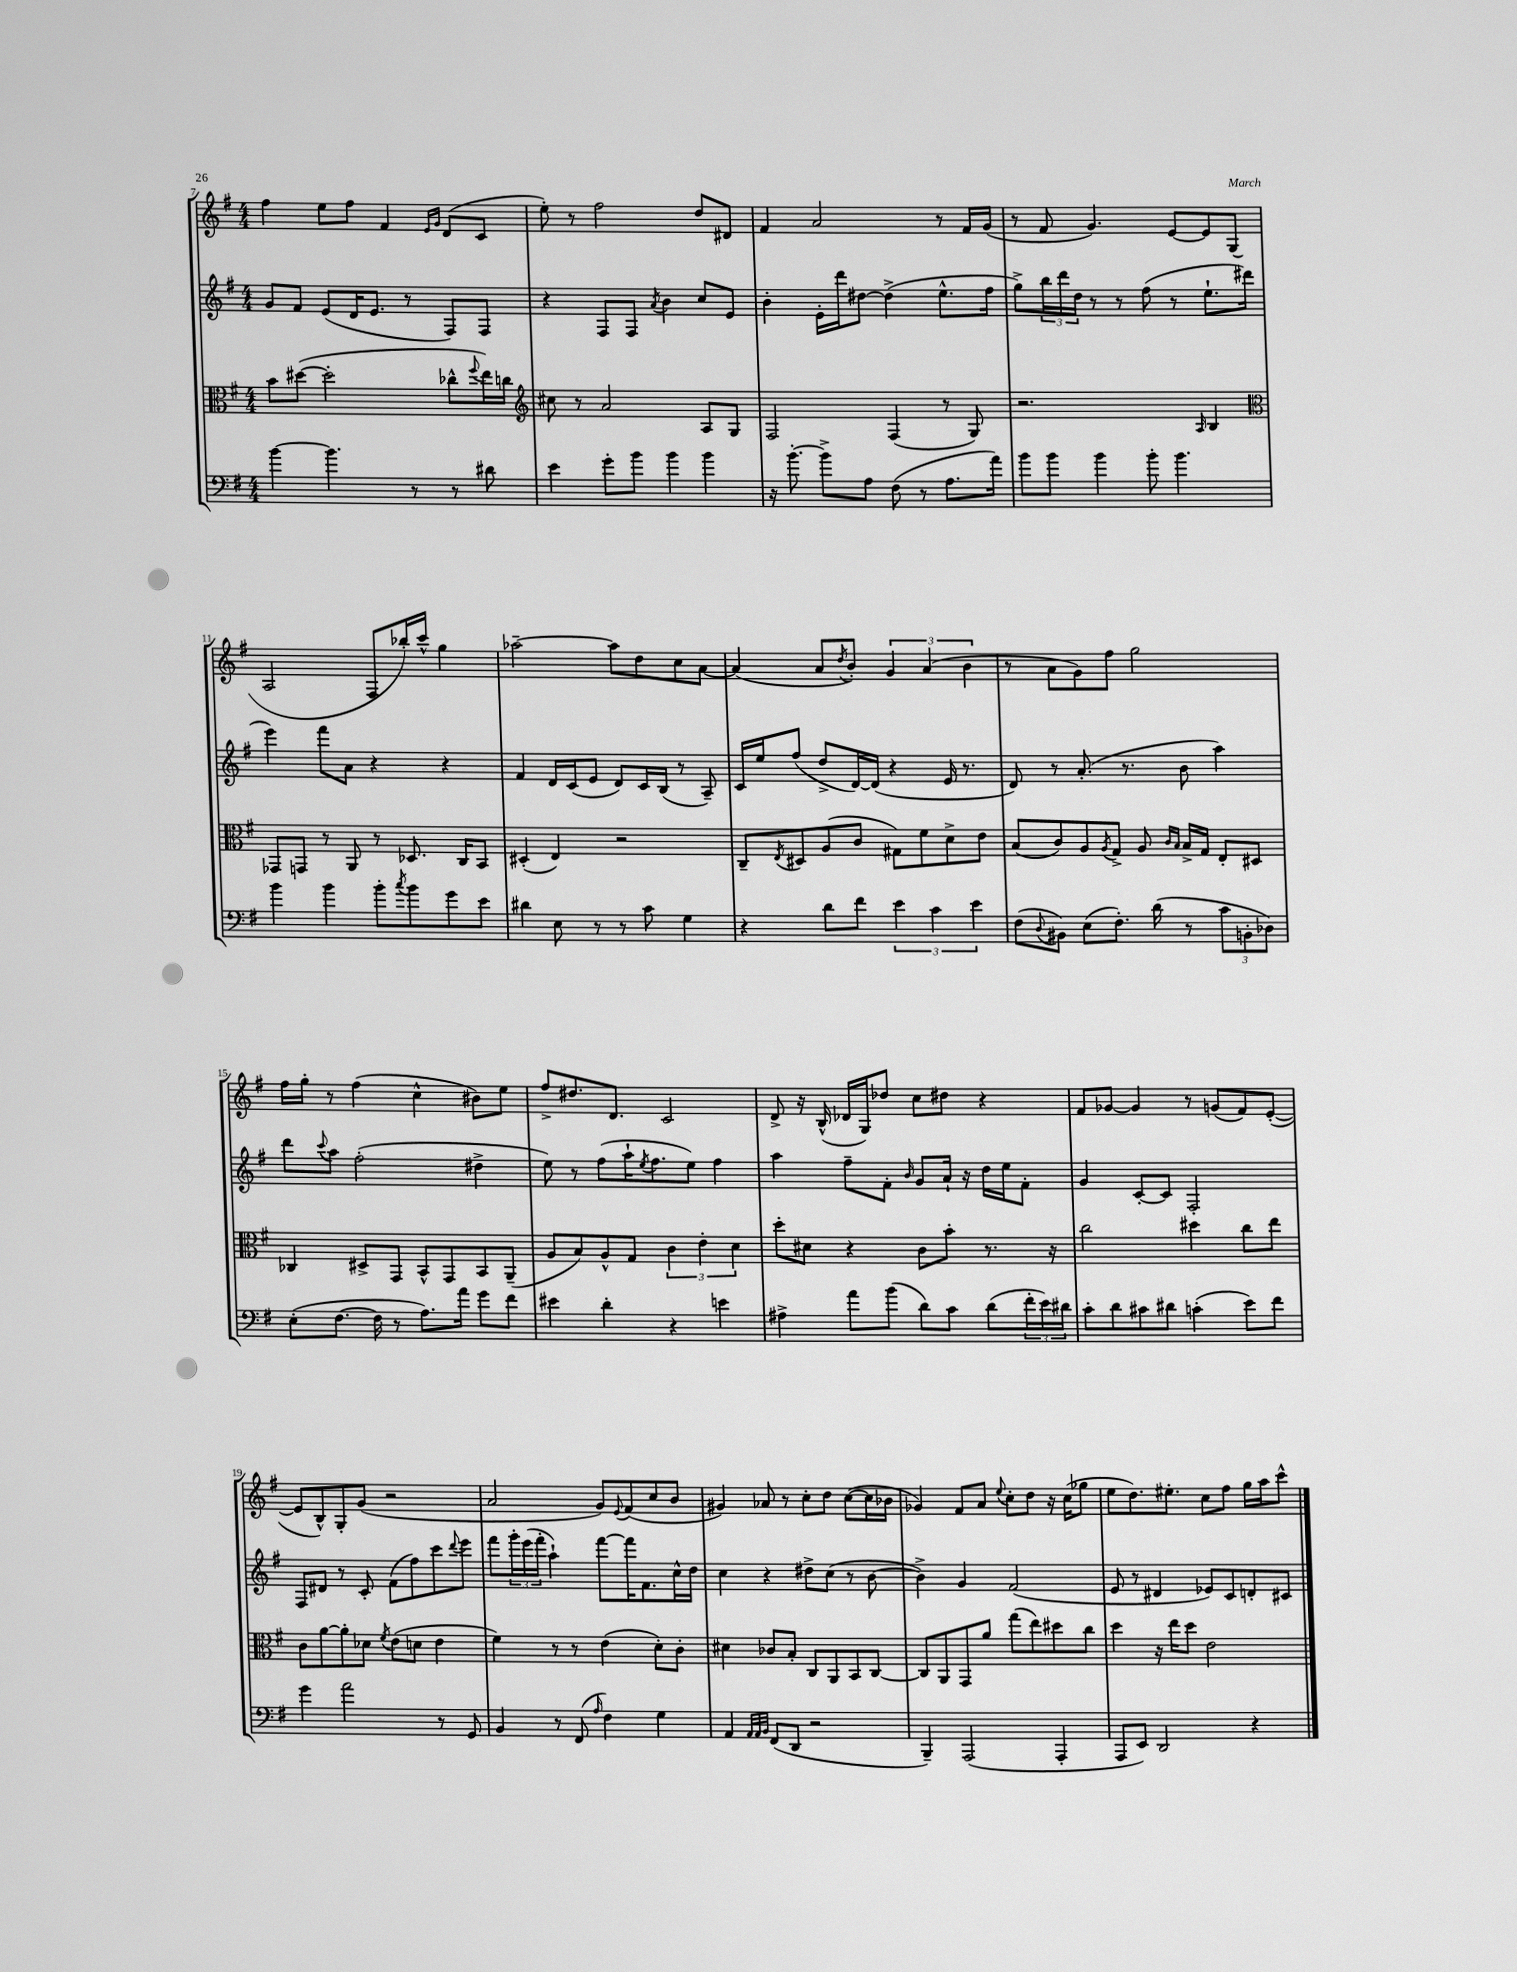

**kern	**kern	**kern	**kern
*part4	*part3	*part2	*part1
*staff4	*staff3	*staff2	*staff1
*clefF4	*clefC3	*clefG2	*clefG2
*k[f#]	*k[f#]	*k[f#]	*k[f#]
*M4/4	*M4/4	*M4/4	*M4/4
=7	=7	=7	=7
[4b\	8b\L	8g/L	4ff#\
.	([8dd#X\J	8f#/J	.
4.b\]	2dd#'\]	(8e/L	8ee\L
.	.	16d/K	8ff#\J
.	.	8.e/J	.
.	.	.	4f#/
8r	.	8r	.
.	.	.	16qqe/LL
.	.	.	16qqg/JJ
8r	8cc-X^^\L	8F#/L)	(8d/L
.	8qqff#/	.	.
8d#X\	16ee\L)	8F#/J	8c/J
.	16ccn\JJ	.	.
=8	=8	=8	=8
*	*clefG2	*	*
4e\	8cc#X\	4r	8ee'\)
.	8r	.	8r
8g'\L	2a/	8F#/L	2ff#\
8b\J	.	8F#/J	.
.	.	8qa/	.
4b\	.	4b\	.
4b\	8A/L	8cc/L	8dd/L
.	8G/J	8e/J	8d#X/J
=9	=9	=9	=9
16r	2F#/	4b'\	4f#/
[8.b'\	.	.	.
8b^\L]	.	16e'\LL	2a/
.	.	16ddd\J	.
8A\J	.	[8dd#X\J	.
(8F#\	(4F#/	(4dd#^\]	.
8r	.	.	.
8.A\L	8r	8.ee^^\L	8r
.	8G/)	.	16f#/LL
16a\Jk)	.	16ff#\Jk	(16g/JJ
=10	=10	=10	=10
8b\L	2.r	8gg^\L)	8r
8b\J	.	24bb\L	8f#/
.	.	24ddd\	.
.	.	24dd\JJ	.
4b\	.	8r	4.g/)
.	.	8r	.
8b'\	.	(8ff#\	.
4.b\	.	8r	[8e/L
.	16qqA/	.	.
.	4B/	8.ee`\L	8e/]
.	.	.	(8G/J
.	.	16ddd#X\Jk	.
!!LO:LB:g=z
=11	=11	=11	=11
*	*clefC3	*	*
4b\	8GG-X/L	4eee\)	2A/
.	8GGn/J	.	.
4b\	8r	8fff#\L	.
.	8AA/	8a\J	.
8b'\L	8r	4r	8F#/L
8qcc/	.	.	.
8b\	8.D-X/	.	16bb-X'/L)
.	.	.	16ccc^^/JJ
8g\	.	4r	4gg\
.	16C/KL	.	.
8e\J	8BB/J	.	.
=12	=12	=12	=12
4d#X\	(4D#X'/	4f#/	[2aa-X~\
8E\	4E/)	16d/LL	.
.	.	(16c/J	.
8r	.	8e/J	.
8r	2r	8d/L)	8aa-\L]
8c\	.	16c/L	8dd\
.	.	(16B/JJ	.
4G\	.	8r	8cc\
.	.	8A~/)	[8a\J
=13	=13	=13	=13
4r	8C~/L	16c/LL	(4a/]
.	.	16ee/J	.
.	8qE/	.	.
.	8D#X/	(8ff#/J	.
8d\L	(8A/	8dd^/L	8a/L
.	.	.	8qdd/
8f#\J	8c/J	[16d/L)	8b'/J)
.	.	(16d/JJ]	.
6e\	8G#X\L)	4r	6g/
.	8f#\	.	.
6c\	.	.	(6a/
.	8d^\	16e/	.
.	.	8.r	.
6e\	.	.	6b\
.	8e\J	.	.
=14	=14	=14	=14
(8F#\L	(8B/L	8d/)	8r
8qqD/	.	.	.
8BB#X\J)	8c/)	8r	8a\L
(8E\L	8A/	(8.a'/	8g\)
.	8qA/	.	.
8.F#'\J)	8G^/J	.	8ff#\J
.	.	8.r	.
.	8A/	.	2gg\
(16d\	.	.	.
.	16qqc/LL	.	.
.	16qqB/JJ	.	.
8r	16B^/LL	8b\	.
.	16G/JJ	.	.
12c\L	8E'/L	4aa\)	.
12BBn'\	.	.	.
.	8D#X/J	.	.
12D-X\J)	.	.	.
!!LO:LB:g=z
=15	=15	=15	=15
(8E'\L	4C-X/	8ddd\L	16ff#\LL
.	.	.	16gg'\JJ
.	.	8qqccc/	.
[8.F#\J	.	8aa\J	8r
.	8D#X^/L	(2ff#'\	(4ff#\
16F#\]	.	.	.
8r	8GG/J	.	.
8.A\L)	8BB^^/L	.	4cc^^\
.	8GG/	.	.
16a\Jk	.	.	.
8g\L	8BB/	4dd#X^\	8b#X\L)
8f#\J	(8AA~/J	.	8ee\J
=16	=16	=16	=16
4e#X\	8A/L	8ee\)	8ff#^/L
.	8B/)	8r	8.dd#X/
4d'\	8A^^/	(8ff#\L	.
.	.	.	8.d/J
.	8G/J	16aa`\K	.
.	.	8qee/	.
.	.	8.ff#\	.
4r	6c\	.	2c/
.	.	8ee\J)	.
.	6e'\	.	.
4en\	.	4ff#\	.
.	6d\	.	.
=17	=17	=17	=17
4A#X^\	8dd'\L	4aa\	8d^/
.	8d#X\J	.	16r
.	.	.	(16B^^/
8a\L	4r	8ff#~\L	16d-X/LL
.	.	.	16G/J)
(8b\J	.	8f#'\J	8dd-X/J
.	.	16qqb/	.
8d\L)	8c\L	8g/L	8cc\L
8c\J	8b'\J	16a`/Jk	8dd#X\J
.	.	16r	.
(8d\L	8.r	16dd\LL	4r
.	.	16ee\J	.
24f#'\L	.	8f#'\J	.
24e\)	.	.	.
.	16r	.	.
24d#X\JJ	.	.	.
=18	=18	=18	=18
8c'\L	2cc\	4g/	8f#/L
8d\	.	.	[8g-X/J
8c#X\	.	[8c'/L	4g-/]
8d#X\J	.	8c/J]	.
(4cn'\	4dd#X\	2F#'/	8r
.	.	.	(8gn/L
8e\L)	8cc\L	.	8f#/)
8f#\J	8ee\J	.	([8e'/J
!!LO:LB:g=z
=19	=19	=19	=19
4g\	8c\L	8F#/L	8e/L]
.	[8a\	8d#X/J	8B^^/)
2a\	8a'\]	8r	8G'/
.	8d-X\J	8c'/	(8g/J
.	8qf#/	.	.
.	(8e\L	(8f#\L	2r
.	8dn\J	8ff#\)	.
8r	4e\	8ccc\	.
.	.	8qqddd/	.
8GG/	.	8eee\J	.
=20	=20	=20	=20
4BB/	4f#\)	8fff#\L	2a/
.	.	24ggg'\L	.
.	.	(24eee\	.
.	.	24fff#'\JJ	.
8r	8r	4aa`\)	.
(8FF#/	8r	.	.
16qqA/	.	.	.
4F#\)	(4e\	[8fff#\L	8g/L)
.	.	.	8qqe/
.	.	16fff#\K]	(8f#/
.	.	8.f#\	.
4G\	8d'\L)	.	8cc/
.	8c'\J	16cc^^\L	8b/J
.	.	16dd\JJ	.
=21	=21	=21	=21
4AA/	4d#X\	4cc\	4g#X/)
32qqAA/LLL	.	.	.
32qqAA/	.	.	.
32qqBB/JJJ	.	.	.
(8FF#/L	8c-X/L	4r	8a-X/
8DD/J	8B'/J	.	8r
2r	8C/L	8dd#X^\L	8cc'\L
.	8AA/	(8cc\J	8dd\J
.	8BB/	8r	([8cc\L
.	[8C/J	[8b\	16cc\L]
.	.	.	16b-X\JJ
=22	=22	=22	=22
4BBB~/)	8C/L]	4b^\])	4g-X/)
.	8AA/	.	.
(2AAA/	8GG/	4g/	8f#/L
.	8a/J	.	8a/J
.	.	.	8qqee/
.	(8gg\L	(2f#/	8cc'\L
.	8ee\)	.	8dd\J
4AAA'/	8dd#X\	.	16r
.	.	.	(16cc\KL
.	8cc\J	.	8gg-X\J
=23	=23	=23	=23
8AAA/L	4dd\	8e/	8ee\L
8EE/J)	.	8r	8.dd\)
2DD/	16r	4d#X/	.
.	16ee\KL	.	8.ee#X'\J
.	8dd\J	.	.
.	2e\	8e-X/L)	8cc\L
.	.	8c/	8ff#\J
4r	.	8dn'/	16gg\LL
.	.	.	16aa\J
.	.	8c#X/J	8ccc^^\J
==	==	==	==
*-	*-	*-	*-
